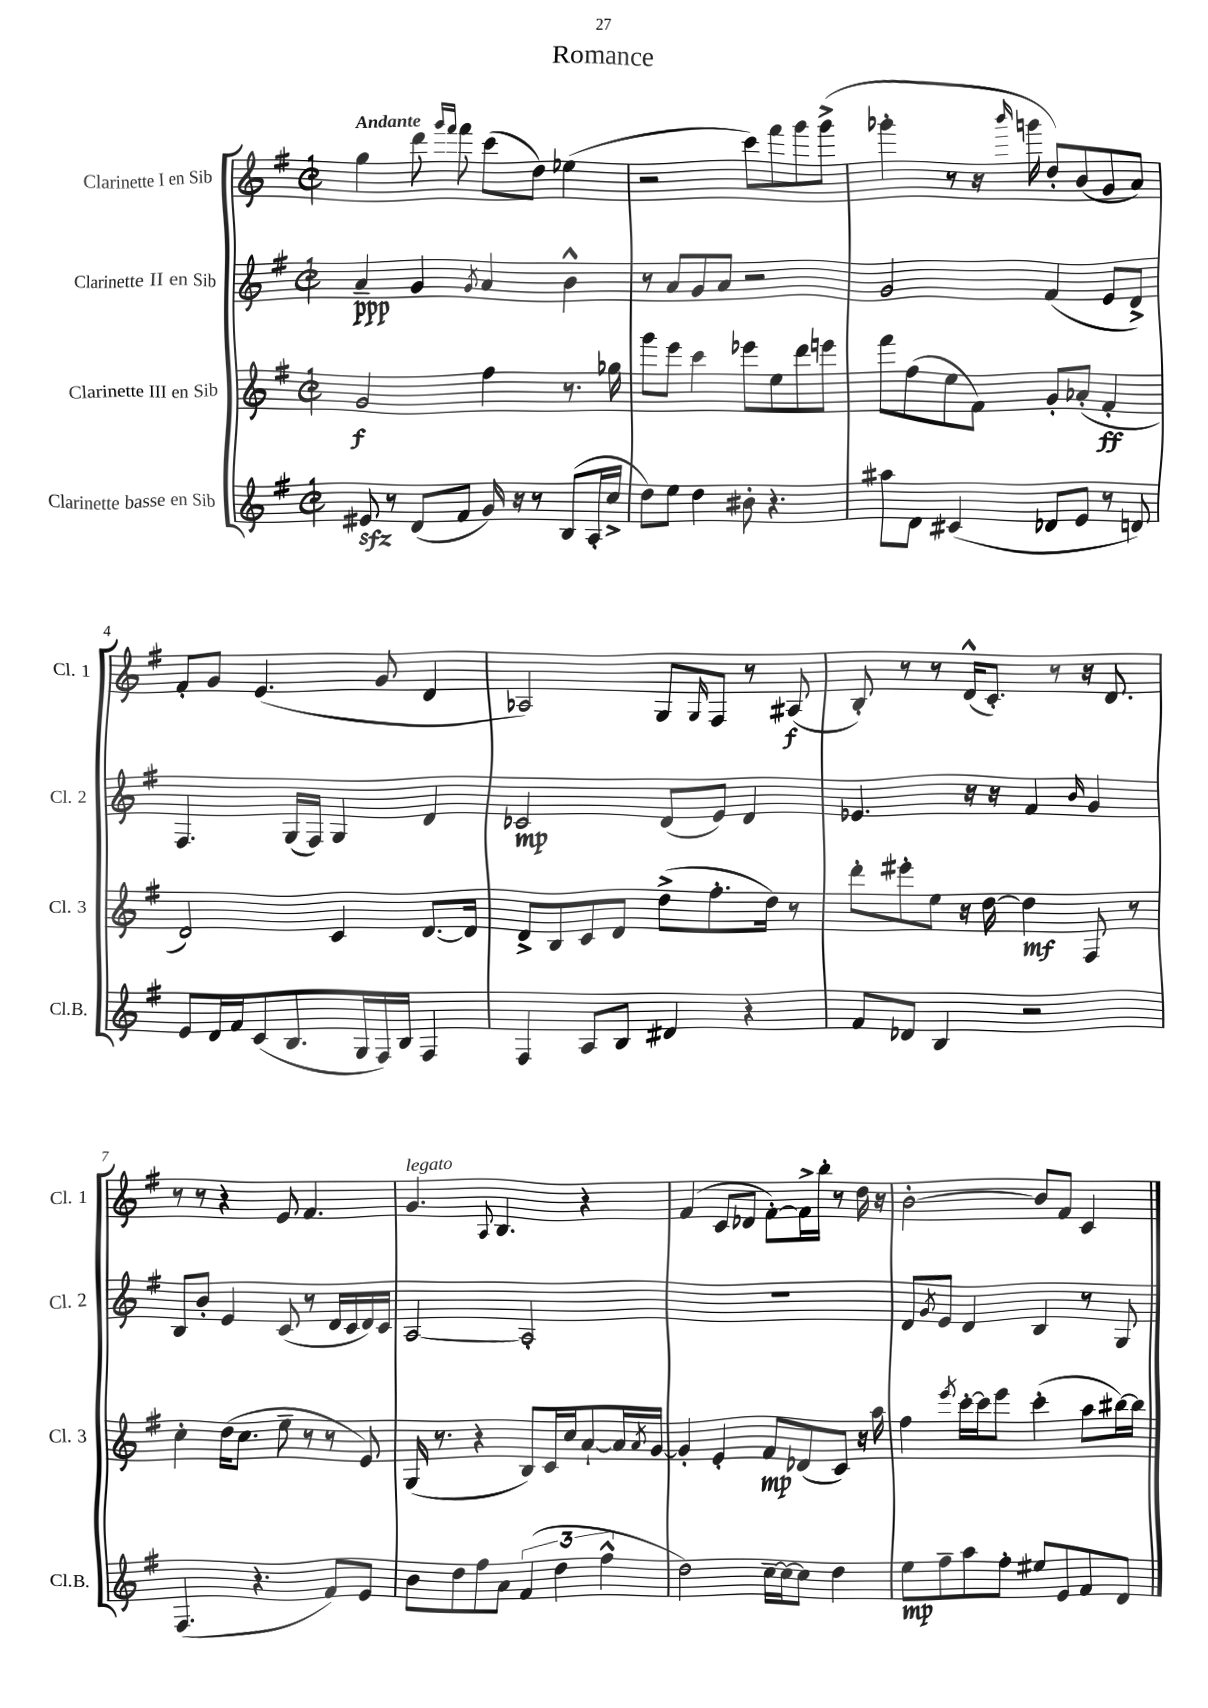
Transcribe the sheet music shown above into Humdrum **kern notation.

**kern	**dynam	**kern	**dynam	**kern	**dynam	**kern	**dynam
*part4	*part4	*part3	*part3	*part2	*part2	*part1	*part1
*staff4	*staff4	*staff3	*staff3	*staff2	*staff2	*staff1	*staff1
*I"Clarinette basse en Sib	*	*I"Clarinette III en Sib	*	*I"Clarinette II en Sib	*	*I"Clarinette I en Sib	*
*I'Cl.B.	*	*I'Cl. 3	*	*I'Cl. 2	*	*I'Cl. 1	*
*clefG2	*	*clefG2	*	*clefG2	*	*clefG2	*
*k[f#]	*	*k[f#]	*	*k[f#]	*	*k[f#]	*
*M2/2	*	*M2/2	*	*M2/2	*	*M2/2	*
*met(c|)	*	*met(c|)	*	*met(c|)	*	*met(c|)	*
=1	=1	=1	=1	=1	=1	=1	=1
!	!	!	!	!	!	!LO:TX:a:B:t=Andante	!
8e#Xzz/	.	2g/	f	4a~/	ppp	4gg\	.
8r	.	.	.	.	.	.	.
(8d/L	.	.	.	4g/	.	8ddd\	.
.	.	.	.	.	.	16qqggg/LL	.
.	.	.	.	.	.	16qqfff#/JJ	.
8f#/J	.	.	.	.	.	8fff#\	.
.	.	.	.	8qg/	.	.	.
16g/)	.	4ff#\	.	4a/	.	(8ccc\L	.
16r	.	.	.	.	.	.	.
8r	.	.	.	.	.	8dd\J)	.
(8B/L	.	8.r	.	4b^^\	.	(4ee-X\	.
16A'/L	.	.	.	.	.	.	.
16cc^/JJ	.	16gg-X\	.	.	.	.	.
=2	=2	=2	=2	=2	=2	=2	=2
8dd\L)	.	8ggg\L	.	8r	.	2r	.
8ee\J	.	8eee\J	.	8a/L	.	.	.
4dd\	.	4ccc\	.	8g/	.	.	.
.	.	.	.	8a/J	.	.	.
8b#X'\	.	8eee-X\L	.	2r	.	8ccc\L)	.
4.r	.	8ee\	.	.	.	8fff#\	.
.	.	8ddd\	.	.	.	8ggg\	.
.	.	8eeen\J	.	.	.	(8ggg^\J	.
=3	=3	=3	=3	=3	=3	=3	=3
8aa#X\L	.	8fff#\L	.	2g/	.	4ggg-X'\	.
8d\J	.	(8ff#\	.	.	.	.	.
(4c#X/	.	8ee\	.	.	.	8r	.
.	.	8f#\J)	.	.	.	16r	.
.	.	.	.	.	.	16qqbbb/	.
.	.	.	.	.	.	16gggn\	.
8d-X/L	.	8g'/L	.	(4f#/	.	8dd'/L)	.
8e/J	.	(8a-X'/J	.	.	.	(8b/	.
8r	.	4f#'/	ff	8e/L	.	8g/	.
8dn/)	.	.	.	8d^/J)	.	8a/J)	.
!!LO:LB:g=z
=4	=4	=4	=4	=4	=4	=4	=4
8e/L	.	2d/)	.	4.F#/	.	8f#'/L	.
16d/L	.	.	.	.	.	8g/J	.
16f#/J	.	.	.	.	.	.	.
(8c/	.	.	.	.	.	(4.e/	.
8.B/	.	.	.	(16G/LL	.	.	.
.	.	.	.	16F#/JJ)	.	.	.
.	.	4c/	.	4G/	.	.	.
16G/L	.	.	.	.	.	.	.
16F#/)	.	.	.	.	.	8g/	.
16B/JJ	.	.	.	.	.	.	.
4F#/	.	[8.d/L	.	4d/	.	4d/	.
.	.	16d/Jk]	.	.	.	.	.
=5	=5	=5	=5	=5	=5	=5	=5
4F#/	.	8d^/L	.	2c-X/	mp	2A-X/)	.
.	.	8B/	.	.	.	.	.
8A/L	.	8c/	.	.	.	.	.
8B/J	.	8d/J	.	.	.	.	.
4d#X/	.	(8dd^\L	.	(8d/L	.	8G/L	.
.	.	.	.	.	.	16qqG/	.
.	.	8.ff#'\	.	8e/J)	.	8F#/J	.
4r	.	.	.	4d/	.	8r	.
.	.	16dd\Jk)	.	.	.	.	.
.	.	8r	.	.	.	(8A#X/	f
=6	=6	=6	=6	=6	=6	=6	=6
8f#/L	.	8ddd'\L	.	4.e-X/	.	8B'/)	.
8d-X/J	.	8eee#X'\	.	.	.	8r	.
4B/	.	8ee\J	.	.	.	8r	.
.	.	16r	.	16r	.	(16d^^/KL	.
.	.	[16dd\	.	16r	.	8.c'/J)	.
2r	.	4dd\]	mf	4f#/	.	.	.
.	.	.	.	.	.	8r	.
.	.	.	.	16qqb/	.	.	.
.	.	8F#/	.	4g/	.	16r	.
.	.	.	.	.	.	8.d/	.
.	.	8r	.	.	.	.	.
!!LO:LB:g=z
=7	=7	=7	=7	=7	=7	=7	=7
(4.F#/	.	4cc'\	.	8B/L	.	8r	.
.	.	.	.	8b'/J	.	8r	.
.	.	(16dd\KL	.	4e/	.	4r	.
.	.	8.cc\J	.	.	.	.	.
4.r	.	.	.	.	.	.	.
.	.	8ee~\	.	(8c/	.	8e/	.
.	.	8r	.	8r	.	4.f#/	.
8f#/L)	.	8r	.	16d/LL	.	.	.
.	.	.	.	16c/	.	.	.
8e/J	.	8e/)	.	16d/)	.	.	.
.	.	.	.	16c/JJ	.	.	.
=8	=8	=8	=8	=8	=8	=8	=8
!	!	!	!	!	!	!LO:TX:a:i:t=legato	!
8b\L	.	(16G/	.	[2A/	.	4.g/	.
.	.	8.r	.	.	.	.	.
8dd\	.	.	.	.	.	.	.
8ff#\	.	4r	.	.	.	.	.
.	.	.	.	.	.	8qqA/	.
8a\J	.	.	.	.	.	4.B/	.
(6f#/	.	8B/L)	.	2A'/]	.	.	.
.	.	16c/L	.	.	.	.	.
6dd\	.	.	.	.	.	.	.
.	.	16cc/J	.	.	.	.	.
.	.	[8a`/	.	.	.	4r	.
6ff#^^\	.	.	.	.	.	.	.
.	.	16a/L]	.	.	.	.	.
.	.	8qa/	.	.	.	.	.
.	.	[16g/JJ	.	.	.	.	.
=9	=9	=9	=9	=9	=9	=9	=9
2dd\)	.	4g'/]	.	1r	.	(4f#/	.
.	.	4e'/	.	.	.	8c/L	.
.	.	.	.	.	.	8d-X/J	.
[16cc~\LL	.	8f#/L	mp	.	.	[8f#'\L)	.
16cc\J_	.	.	.	.	.	.	.
8cc\J]	.	(8d-X/	.	.	.	16f#^\L]	.
.	.	.	.	.	.	16bb'\JJ	.
4dd\	.	8c/J)	.	.	.	8r	.
.	.	16r	.	.	.	16dd\	.
.	.	16aa\	.	.	.	16r	.
=10	=10	=10	=10	=10	=10	=10	=10
8ee\L	mp	4ff#\	.	8d/L	.	[2b'\	.
.	.	.	.	8qg/	.	.	.
8ff#~\	.	.	.	8e/J	.	.	.
.	.	8qeee/	.	.	.	.	.
8aa\	.	[16ccc'\LL	.	4d/	.	.	.
.	.	16ccc\J]	.	.	.	.	.
8ff#'\J	.	8eee\J	.	.	.	.	.
8ee#X/L	.	(4ccc'\	.	4B/	.	8b/L]	.
8e/	.	.	.	.	.	8f#/J	.
8f#/	.	8aa\L	.	8r	.	4c/	.
8d/J	.	[16bb#X\L)	.	8G/	.	.	.
.	.	16bb#\JJ]	.	.	.	.	.
==	==	==	==	==	==	==	==
*-	*-	*-	*-	*-	*-	*-	*-
